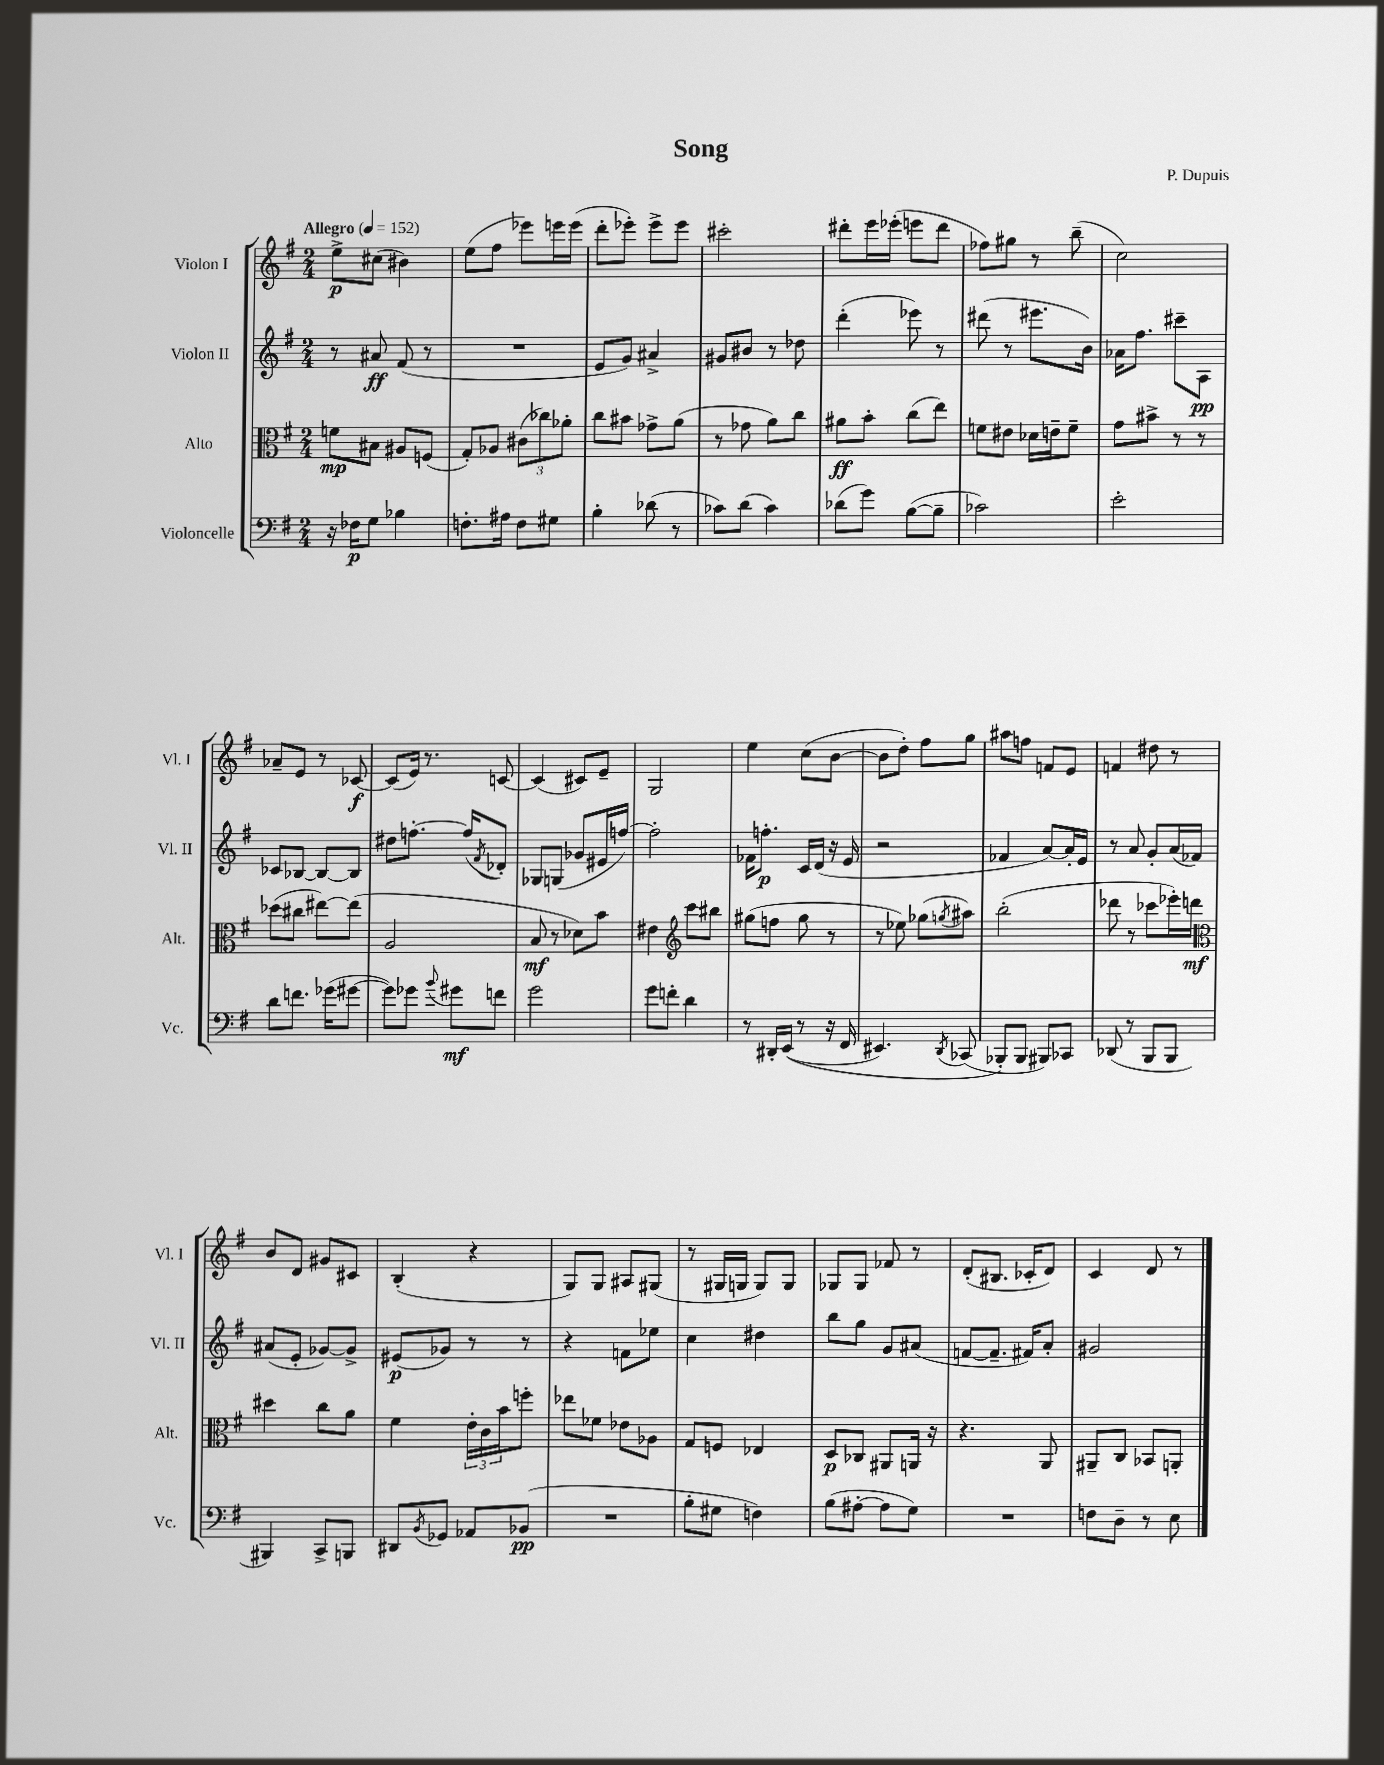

**kern	**kern	**kern	**kern
*staff4	*staff3	*staff2	*staff1
*clefF4	*clefC3	*clefG2	*clefG2
*k[f#]	*k[f#]	*k[f#]	*k[f#]
*M2/4	*M2/4	*M2/4	*M2/4
*MM152	*MM152	*MM152	*MM152
16r	8f\L	8r	8ee^\L
16F-\LK	.	.	.
8G\J	8B#\J	8a#/	(8cc#\J
4B-\	8A#/L	(8f#/	4b#\)
.	(8F/J	8r	.
=	=	=	=
8.F'\L	8G'/L)	2r	(8ee\L
.	8A-/J	.	8ff#\J
16A#\Jk	.	.	.
8F\L	(12c#\L	.	8eee-\L)
.	12cc-\)	.	.
8G#\J	.	.	16eee\L
.	12a-'\J	.	.
.	.	.	(16eee\JJ
=	=	=	=
4B'\	8cc\L	8e/L	8ddd'\L
.	8b#\J	8g/J)	8eee-'\J)
(8d-\	8g-^\L	4a#^/	8eee-^\L
8r	(8a\J	.	8eee-\J
=	=	=	=
8c-\L)	8r	8g#/L	2ccc#'\
(8d\J	8g-\	8b#/J	.
4c-\)	8a\L)	8r	.
.	8cc\J	8dd-\	.
=	=	=	=
(8d-\L	8a#\L	(4ddd'\	8ddd#'\L
8g\J)	8b'\J	.	16eee\L
.	.	.	(16eee-'\JJ
([8B\L	(8cc\L	8eee-\)	8eee\L
8B~\]J	8ee\J)	8r	8ddd#\J
=	=	=	=
2c-\)	8f\L	(8ddd#\	8ff-\L)
.	8e#\J	8r	8gg#\J
.	16d-\LL	8.eee#\L	8r
.	16e~\J	.	.
.	8f~\J	.	(8bb~\
.	.	16b\Jk)	.
=	=	=	=
2e'\	8g\L	16a-\LK	2cc\)
.	.	8.ff#\J	.
.	8b#^\J	.	.
.	8r	8ccc#~\L	.
.	8r	8A\J	.
=	=	=	=
8d\L	(8dd-\L	8c-/L	8a-~/L
8.f\J	8cc#\J	[8B-/J	8e/J
.	[8ee#\L)	8B-/_L	8r
(16g-\LK	.	.	.
[8g#\J	(8ee#\]J	8B-/]J	[8c-/
=	=	=	=
8g#\]L)	2A/	8dd#\L	(8c-/]L
8g-\J	.	[8.ff'\J	16e/Jk)
.	.	.	8.r
8qqb/	.	.	.
8g#\L	.	.	.
.	.	(16ff/]LK	.
.	.	8qf#/	.
8f\J	.	8d-'/J)	[8c/
=	=	=	=
2g\	8B/	8G-/L	(4c/]
.	8r	(8G/J	.
.	8d-\L)	8g-/L	8c#/L)
.	8b\J	16e#/L	8e~/J
.	.	[16ff/JJ)	.
=	=	=	=
8g\L	4e#\	2ff'\]	2G/
8f'\J	.	.	.
*	*clefG2	*	*
4d\	8ccc\L	.	.
.	8bb#\J	.	.
=	=	=	=
8r	(8gg#\L	16f-\LK	4ee\
.	.	8.ff'\J	.
16DD#'/LL	8ff\J	.	.
&((16EE/JJ	.	.	.
8r	8gg#\	16c/LL	(8cc\L
.	.	(16d/JJ	.
16r	8r	16r	[8b\J
16FF#/	.	16e/	.
=	=	=	=
4.EE#/)	8r	2r	8b\]L
.	8ee-\)	.	8dd'\J)
.	(8gg-\L	.	8ff#\L
8qDD/	8qgg/	.	.
(8CC-/	8aa#\J)	.	8gg\J
=	=	=	=
8BBB-'/L&)	(2bb'\	4f-/	8aa#\L
8BBB-/J	.	.	8ff\J
8BBB#/L)	.	[8a/L)	8f/L
8CC-/J	.	16a'/]L	8e/J
.	.	16e/JJ	.
=	=	=	=
(8DD-/	8ddd-\	8r	4f/
8r	8r	8a/	.
8BBB/L	8ccc-\L	8g'/L	8dd#\
8BBB/J	16eee-'\L)	(16a/L	8r
.	16ddd\JJ	16f-/JJ)	.
=	=	=	=
*	*clefC3	*	*
4BBB#/)	4dd#\	(8a#/L	8b/L
.	.	8e'/J	8d/J
8CC^/L	8cc\L	[8g-/L)	8g#/L
8BBB/J	8a\J	8g-^/]J	8c#/J
=	=	=	=
8DD#/L	4f#\	(8e#/L	(4B'/
8qBB/	.	.	.
8GG-/J	.	8g-/J)	.
8AA-/L	24e'\LL	8r	4r
.	24c\	.	.
.	24b\J	.	.
(8BB-/J	8ff'\J	8r	.
=	=	=	=
2r	8ee-\L	4r	8G/L)
.	8f-\J	.	8G/J
.	8e-\L	8f\L	8A#/L
.	8A-\J	8ee-\J	(8G#/J
=	=	=	=
8B'\L	8G/L	4cc\	8r
8G#\J	8F/J	.	16G#/LL
.	.	.	16G/JJ
4F\)	4E-/	4dd#\	8G/L)
.	.	.	8G/J
=	=	=	=
(8B\L	8D/L	8bb\L	8G-/L
[8A#'\J	8C-/J	8gg\J	8G-/J
8A#\]L	8AA#/L	8g/L	8f-/
8G\J)	16AA/Jk	(8a#/J	8r
.	16r	.	.
=	=	=	=
2r	4.r	[8f/L	(8d'/L
.	.	8.f~/]J	8.B#/J
.	.	16f#/LK)	16c-'/LK
.	8AA/	8a'/J	8d/J)
=	=	=	=
8F\L	8AA#~/L	2g#/	4c/
8D~\J	8C/J	.	.
8r	8BB-/L	.	8d/
8E\	8AA'/J	.	8r
==	==	==	==
*-	*-	*-	*-
